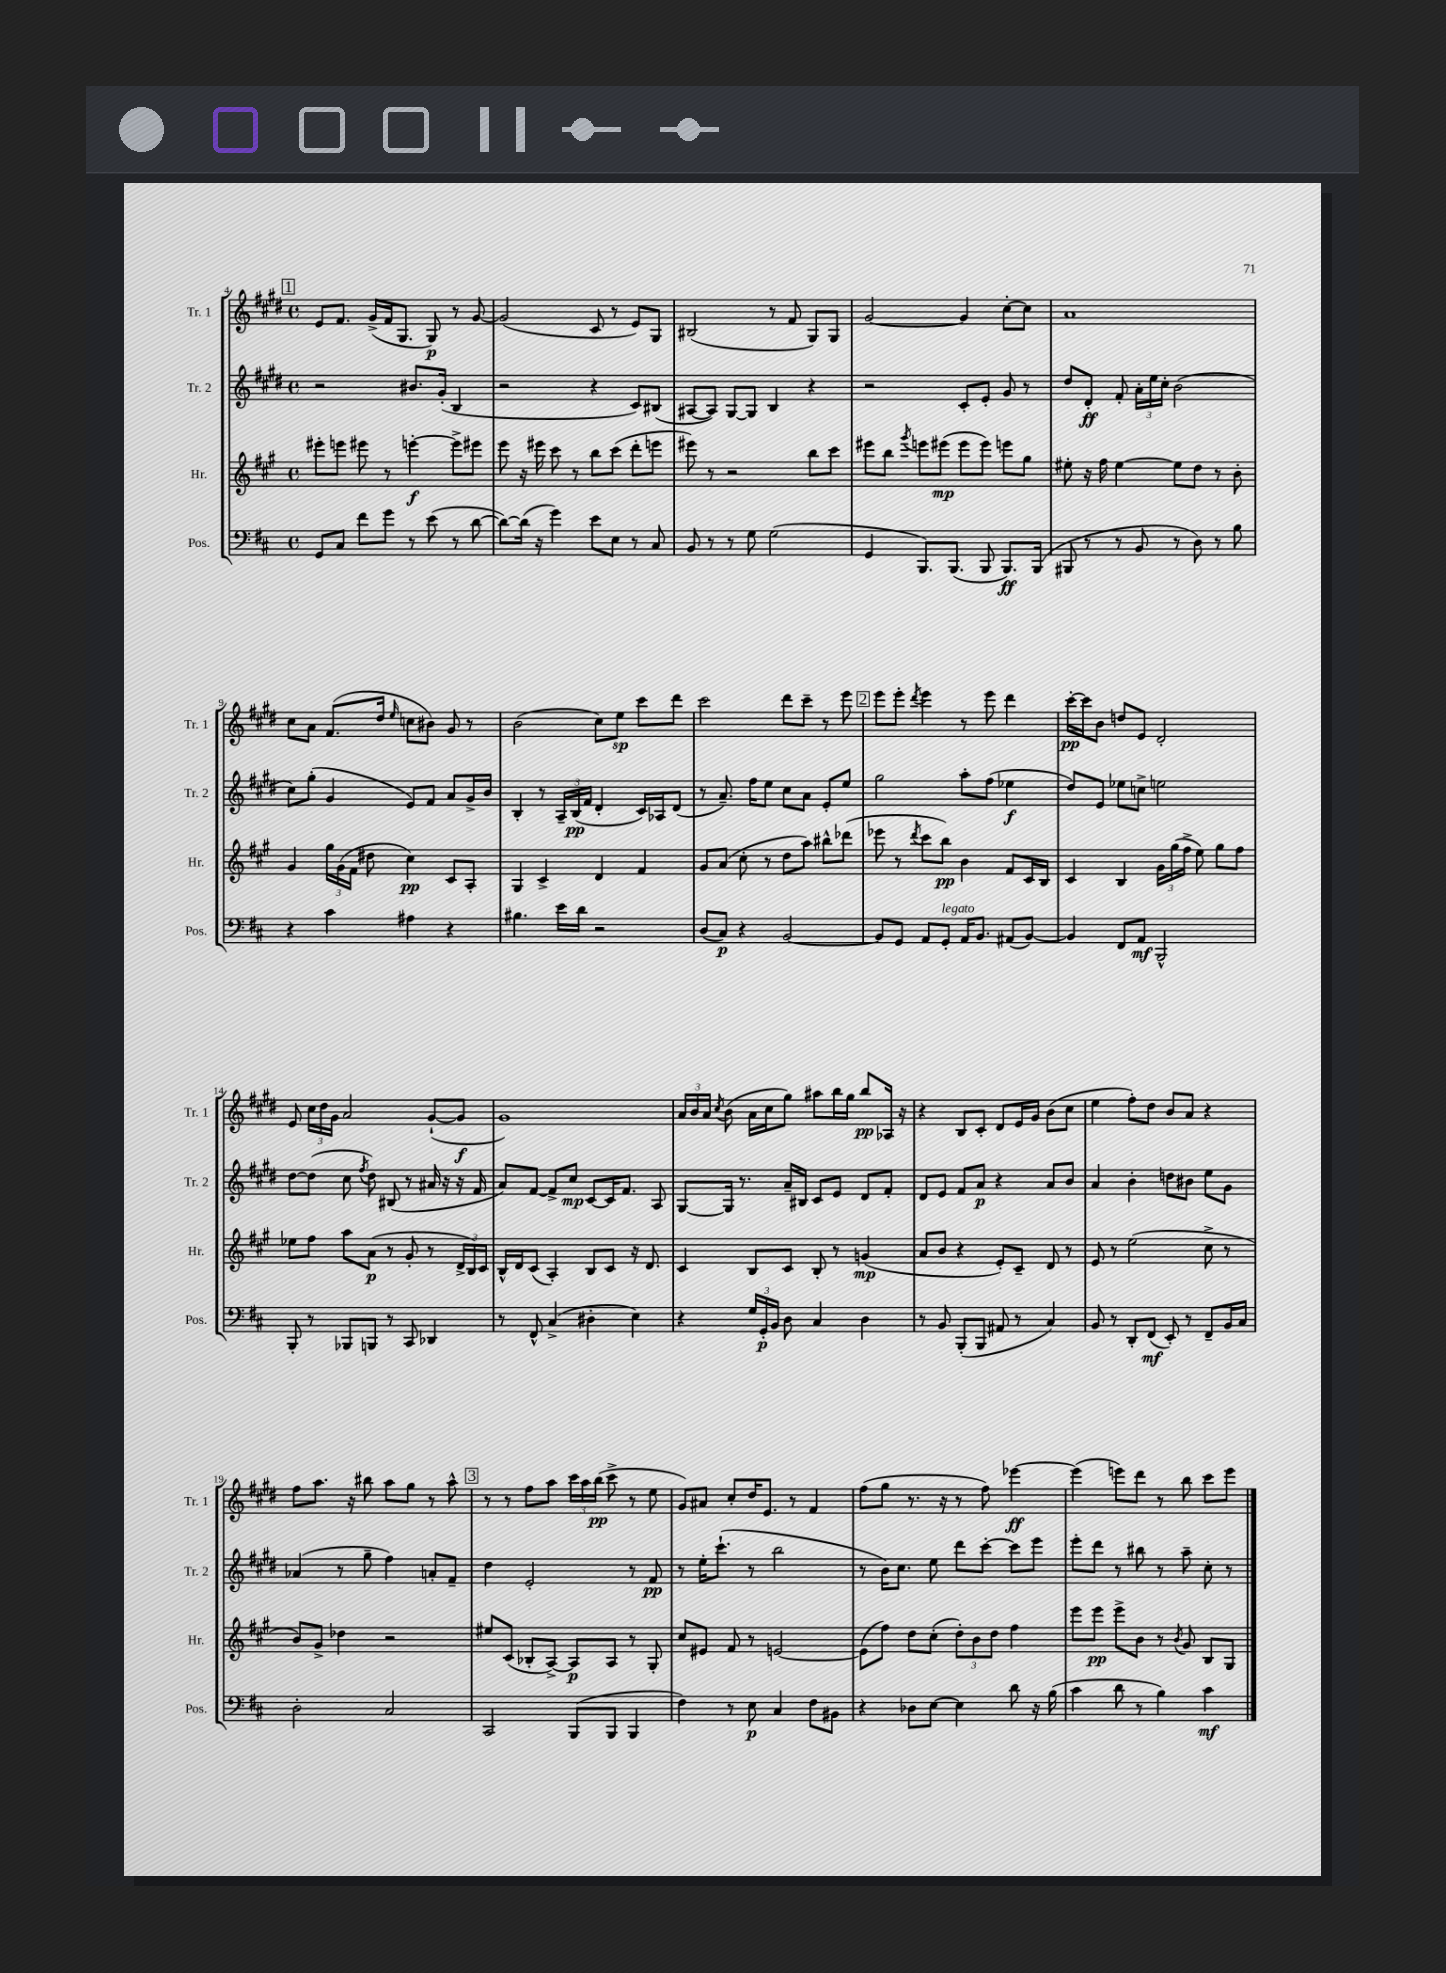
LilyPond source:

<<
\new StaffGroup <<
\new Staff = "s0" \with { instrumentName = "Tr. 1" shortInstrumentName = "Tr. 1" } {
    \clef treble \key e \major \defaultTimeSignature \time 4/4
    \autoBeamOff \mark \markup { \box "1" } e'8[ fis'8.] gis'16[->( fis'16 gis8.] gis8\p) r8 gis'8~ |
    gis'2( cis'8 r8 e'8[) gis8] |
    bis2( r8 fis'8 gis8[) gis8] |
    gis'2~ gis'4 cis''8[~-. cis''8] |
    a'1 |
    cis''8[ a'8] fis'8.[( dis''16] \grace { e''16 } c''8[ bis'8]) gis'8 r8 |
    b'2( cis''8[) e''8]\sp cis'''8[ dis'''8] |
    cis'''2 dis'''8[ cis'''8]-- r8 e'''8 |
    \mark \markup { \box "2" } e'''8[ e'''8]-. \acciaccatura { dis'''8 } e'''4 r8 e'''8 dis'''4 |
    cis'''16[~-.\pp cis'''16 b'8] d''8[ e'8] dis'2-. |
    e'8 \tuplet 3/2 { cis''16[ dis''16 gis'16] } a'2 gis'8[~-!( gis'8]\f |
    gis'1) |
    \tuplet 3/2 { a'16[ b'16 a'16] } \acciaccatura { cis''8 } b'8( a'16[ cis''16 gis''8]) ais''8[ b''16 gis''16] b''8[\pp aes16] r16 |
    r4 b8[ cis'8]-. dis'8[ e'16 gis'16] b'8[( cis''8] |
    e''4 fis''8[-.) dis''8] b'8[ a'8] r4 |
    fis''8[ a''8.] r16 bis''8 a''8[ gis''8] r8 a''8-^ |
    \mark \markup { \box "3" } r8 r8 fis''8[ a''8] \tuplet 3/2 { cis'''16[ a''16 b''16]\pp( } cis'''8-> r8 e''8 |
    gis'8[) ais'8] cis''8[-. dis''16 e'8.] r8 fis'4 |
    fis''8[( gis''8] r8. r16 r8 fis''8) ees'''4~\ff |
    ees'''4( e'''8[) dis'''8] r8 b''8 cis'''8[ e'''8] \bar "|." |
}
\new Staff = "s1" \with { instrumentName = "Tr. 2" shortInstrumentName = "Tr. 2" } {
    \clef treble \key e \major \defaultTimeSignature \time 4/4
    \autoBeamOff \mark \markup { \box "1" } r2 bis'8.[ gis'16]-.( b4 |
    r2 r4 cis'8[) bis8]( |
    ais8[~ ais8]) gis8[~ gis8] b4 r4 |
    r2 cis'8[-. e'8]-. gis'8 r8 |
    dis''8[ dis'8]-.\ff fis'8-. \tuplet 3/2 { a'16[-. e''16 cis''16]-. } b'2( |
    cis''8[) gis''8]-.( gis'4 e'8[) fis'8] a'8[ gis'16-> b'16] |
    b4-. r8 \tuplet 3/2 { a16[-- b16\pp( fis'16] } dis'4-. cis'16[) aes16 dis'8]( |
    r8 a'8.--) fis''16[ e''8] cis''8[ a'8] e'8[-. e''8] |
    \mark \markup { \box "2" } gis''2 a''8[-. fis''8]( ees''4\f |
    dis''8[) e'8] ees''8[ c''8]-> e''2 |
    dis''8[~ dis''8]( cis''8 \acciaccatura { fis''8 } dis''8) bis8( r8 ais'16 r16 r16 fis'16 |
    a'8[) fis'8]~ fis'8[-> cis''8]\mp cis'8[~ cis'16 fis'8.] a8 |
    gis8[~ gis16] r8. a'16[-- bis16] cis'8[ e'8] dis'8[ fis'8]-. |
    dis'8[ e'8] fis'8[ a'8]\p r4 a'8[ b'8] |
    a'4 b'4-. d''8[ bis'8] e''8[ gis'8] |
    aes'4( r8 gis''8-- fis''4) a'8[-. fis'8]-- |
    \mark \markup { \box "3" } dis''4 e'2-. r8 fis'8\pp |
    r8 e''16[-. cis'''8.]-!( r8 b''2 |
    r8 b'16[) cis''8.] e''8 dis'''8[ cis'''8]~-. cis'''8[ e'''8] |
    e'''8[-. dis'''8] r8 bis''8 r8 a''8-- cis''8-. r8 \bar "|." |
}
\new Staff = "s2" \with { instrumentName = "Hr." shortInstrumentName = "Hr." } {
    \clef treble \key a \major \defaultTimeSignature \time 4/4
    \autoBeamOff \mark \markup { \box "1" } eis'''8[-. e'''8] eis'''8 r8 e'''4~-.\f e'''8[-> eis'''8] |
    e'''8 r16 eis'''16 cis'''8 r8 b''8[ cis'''8]( d'''8[-. e'''8] |
    eis'''8) r8 r2 b''8[ cis'''8] |
    eis'''8[ b''8] \acciaccatura { gis'''8 } e'''8[ eis'''8]\mp( eis'''8[ eis'''8]) e'''8[ gis''8] |
    eis''8-. r16 fis''16 eis''4~ eis''8[ d''8] r8 b'8-. |
    gis'4 \tuplet 3/2 { gis''16[ gis'16( fis'16] } dis''8 cis''4\pp) cis'8[ a8]-. |
    gis4 cis'4-> d'4 fis'4 |
    gis'8[ a'8]( cis''8-. r8 d''8[ a''8]) bis''8[-^ des'''8]( |
    \mark \markup { \box "2" } ees'''8 r8 \acciaccatura { d'''8 } cis'''8[ b''8]\pp) b'4 fis'8[ cis'16 b16] |
    cis'4 b4 \tuplet 3/2 { gis'16[ gis''16( fis''16]-> } e''8) gis''8[ fis''8] |
    ees''8[ fis''8] a''8[ a'8]\p( r8 gis'8-. r8 \tuplet 3/2 { d'16[-> b16) cis'16] } |
    b16[-^ d'16 cis'8]( a4-.) b8[ cis'8] r16 d'8. |
    cis'4 b8[ cis'8] b8-. r8 g'4\mp( |
    a'8[ b'8] r4 e'8[-.) cis'8]-- d'8 r8 |
    e'8 r8 e''2( cis''8-> r8 |
    b'8[) gis'8]-> des''4 r2 |
    \mark \markup { \box "3" } eis''8[ cis'8]( bes8[-. a8]~->) a8[\p a8] r8 gis8-. |
    cis''8[ eis'8] fis'8 r8 e'2~ |
    e'8[( fis''8]) d''8[ cis''8]-.( \tuplet 3/2 { d''8[-.) b'8 d''8] } fis''4 |
    e'''8[ e'''8]\pp e'''8[-> b'8] r8 \acciaccatura { b'8 } gis'8 b8[ gis8] \bar "|." |
}
\new Staff = "s3" \with { instrumentName = "Pos." shortInstrumentName = "Pos." } {
    \clef bass \key d \major \defaultTimeSignature \time 4/4
    \autoBeamOff \mark \markup { \box "1" } g,8[ cis8] fis'8[ g'8] r8 e'8( r8 d'8~ |
    d'8[~) d'16]( r16 g'4) e'8[ e8] r8 cis8 |
    b,8 r8 r8 g8 g2( |
    g,4 b,,8.[) b,,8.]( b,,8 b,,8.[\ff) b,,16]( |
    bis,,8 r8 r8 b,8 r8 d8) r8 b8 |
    r4 cis'4 ais4 r4 |
    bis4. e'16[ d'16] r2 |
    d8[( cis8]\p) r4 b,2~ |
    \mark \markup { \box "2" } b,8[ g,8] a,8[ g,8]-.^\markup { \italic "legato" } a,16[ b,8.] ais,8[( b,8]~) |
    b,4 fis,8[ a,8]\mf b,,2-^ |
    b,,8-. r8 bes,,8[ b,,8] r8 cis,8 des,4 |
    r8 fis,8-^ cis4->( dis4-. e4) |
    r4 \tuplet 3/2 { g16[ g,16-.\p b,16] } d8 cis4 d4 |
    r8 b,8 b,,8[-.( b,,8] ais,8 r8 cis4) |
    b,8 r8 d,8[-. fis,8]\mf( e,8-.) r8 fis,8[-- b,16 cis16] |
    d2-. cis2 |
    \mark \markup { \box "3" } cis,2 b,,8[( b,,8] b,,4 |
    fis4) r8 e8\p cis4 fis8[ bis,8] |
    r4 des8[ e8]~ e4 d'8 r16 b16( |
    cis'4 d'8 r8 b4) cis'4\mf \bar "|." |
}
>>
>>
\layout { \context { \Score currentBarNumber = #4 } }
